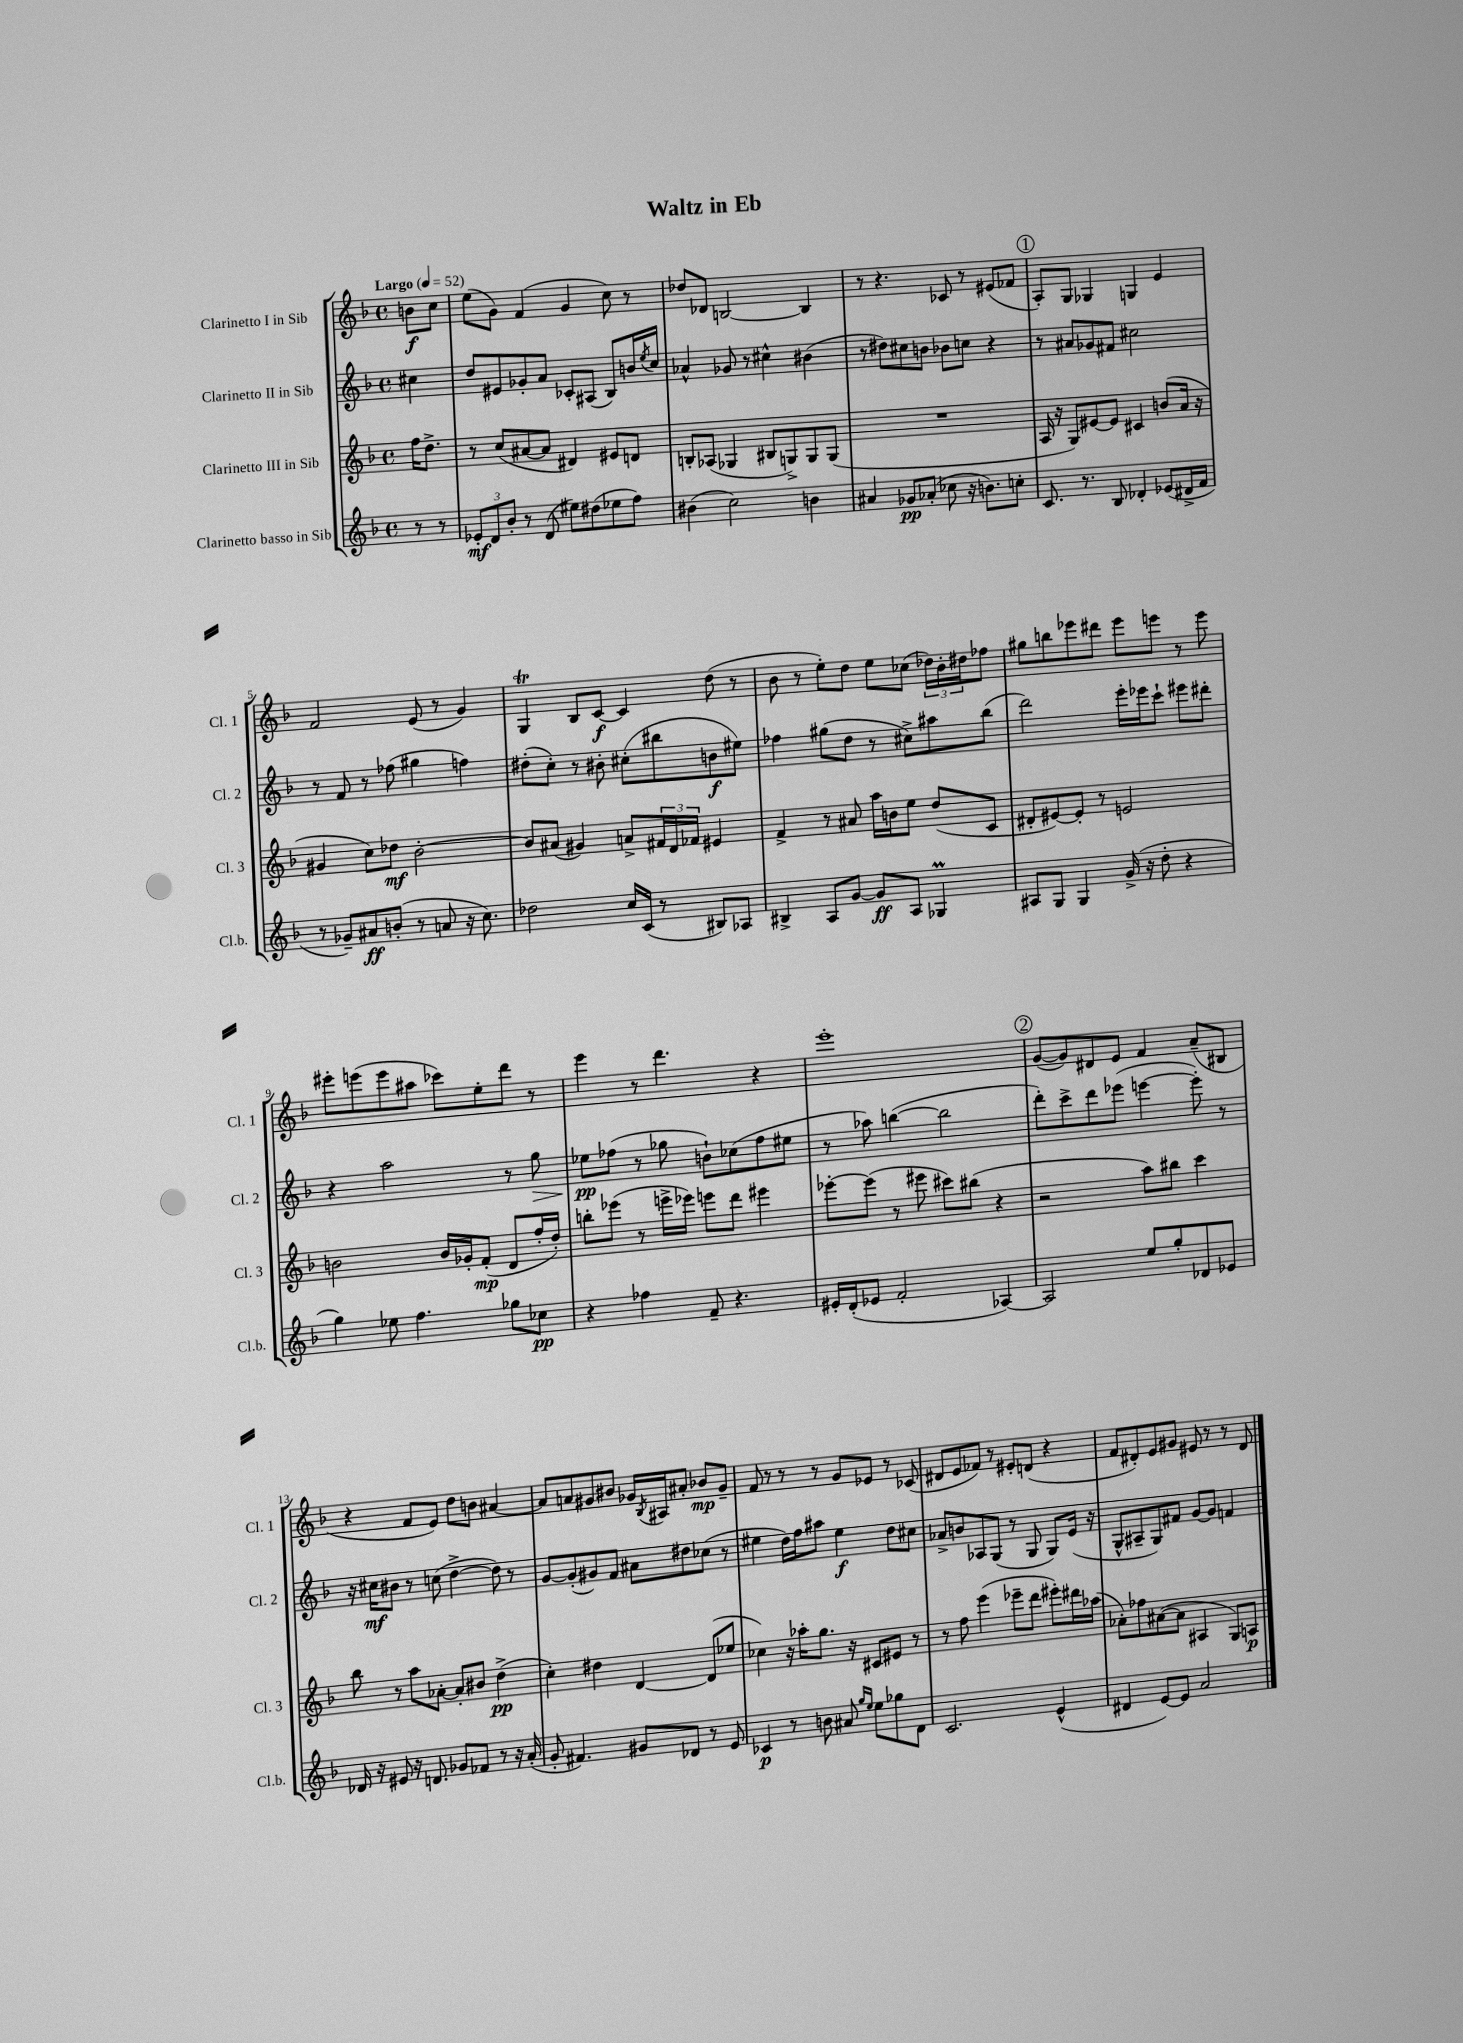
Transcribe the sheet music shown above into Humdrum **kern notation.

**kern	**kern	**kern	**kern
*staff4	*staff3	*staff2	*staff1
*clefG2	*clefG2	*clefG2	*clefG2
*k[b-]	*k[b-]	*k[b-]	*k[b-]
*M4/4	*M4/4	*M4/4	*M4/4
*met(c)	*met(c)	*met(c)	*met(c)
*MM52	*MM52	*MM52	*MM52
8r	16ff	4cc#	8b
.	8.dd^	.	.
8r	.	.	8cc
=	=	=	=
12e-'	8r	8dd	(8ee
12d	.	.	.
.	(8cc	8e#	8g)
12b-'	.	.	.
8r	[8a#	8g-'	(4f
(8d	8a#]	8a	.
8ee#)	4d#)	8c-'	4g
(8dd#	.	(8A#	.
8ee-	8e#	8B-)	8cc)
8ff)	8d	16b	8r
.	.	8qee	.
.	.	16cc	.
=	=	=	=
(4b#	8B'	4a-^^	8dd-
.	(8A-	.	8d-
2cc)	4G-	8g-	[2B
.	.	8r	.
.	8B#	4cc#^^	.
.	8G^)	.	.
4b	8G	(4b#	4B]
.	(8G	.	.
=	=	=	=
4a#	1r	8r	8r
.	.	8dd#)	4.r
8g-	.	8cc#	.
(8a-'	.	8b	.
8cc-	.	8b-	8c-
16r	.	8cc	8r
8.b)	.	.	.
.	.	4r	(8e#
8cc'	.	.	8f-
=	=	=	=
8.c	16A	8r	8A')
.	16r	.	.
.	8G)	8a#	8G
8.r	.	.	.
.	[8e#	8g-	4G-
8B-	8e#]	8f#	.
4d-'	4c#	2cc#	4G
(8e-	(8b	.	4e
16d#^	16a	.	.
16f	16r	.	.
=	=	=	=
8r	4g#	8r	2f
8g-~)	.	8f	.
8a#	8cc)	8r	.
(8b'	8dd-	(8ff-	.
8r	[2b-'	4gg#	(8e
8a	.	.	8r
16r	.	4ff)	4g)
8.cc)	.	.	.
=	=	=	=
2dd-	8b-]	(8dd#'	4G
.	(8a#	8cc')	.
.	4g#)	8r	8B-
.	.	8b#'	[8c
16cc	8a^	(8cc#'	4c]
(16c	.	.	.
8r	24f#	8bb#	.
.	24d	.	.
.	24f-	.	.
8B#)	4e#	8b	(8dd
8A-	.	8ee#)	8r
=	=	=	=
4B#^	4f^	4ff-	8b-
.	.	.	8r
8A	8r	(8gg#	8ee')
[8g	8a#	8dd	8dd
8g]	16aa	8r	8ee
.	16b	.	.
8A	8ee	8cc#^)	(8cc-
4G-	(8dd	8aa#	24dd-)
.	.	.	24b-'
.	.	.	24dd#
.	8c	(8bb-	8ff-
=	=	=	=
8A#	8d#'	2ddd)	8gg#
8G	[8e#)	.	8bb
4G	8e#']	.	8eee-
.	8r	.	8ddd#
(16g^	2e	16eee'	8eee-
16r	.	16eee-	.
8dd'	.	8ccc`	8eee
4r	.	8eee#	8r
.	.	8ddd#'	8eee
=	=	=	=
4gg)	2b	4r	8eee#'
.	.	.	(8eee
8ee-	.	2aa	8eee
4.ff	.	.	8aa#
.	16b	.	8ccc-)
.	16g-'	.	.
.	(8f'	.	8ee'
8gg-	8d	8r	8ddd
8cc-	16ff'	8gg	8r
.	16dd')	.	.
=	=	=	=
4r	8bb'	8ee-	4eee
.	(8eee-	(8ff-	.
4ff-	8r	8r	8r
.	16eee^	8gg-	4.ddd
.	16eee-)	.	.
8f~	8eee	8b`)	.
4.r	8ddd	(8cc-	.
.	4eee#	8ff-	4r
.	.	8ee#	.
=	=	=	=
16e#'	[8eee-'	8r	1eee'
(16d'	.	.	.
8e-	(8eee-]	8aa-)	.
2f'	8r	([4bb	.
.	8eee#	.	.
.	8ccc#)	2bb]	.
.	(8bb#	.	.
[4A-)	4r	.	.
=	=	=	=
2A-]	2r	8ddd')	([8g
.	.	8ccc^	8g])
.	.	8ddd	8d#
.	.	(8eee-	8e
8ee	8aa)	[4eee	4f
8gg'	8bb#	.	.
8d-	4ccc	8eee'])	(8a~
8e-	.	8r	8B#
=	=	=	=
16d-	8bb-	16r	4r
16r	.	16cc#	.
8e#	8r	8b#	.
16r	8aa	8r	8f
8.d	.	.	.
.	[8a-'	(8cc	8e)
8g-	8a-']	[4dd^	8dd
8f-	8b#	.	8b
8r	(4dd^	8dd])	[4a#
16r	.	8r	.
(16a'	.	.	.
=	=	=	=
8g'	4cc')	[8g	8a#]
4.f#)	.	(8g']	8a
.	4dd#	8g#)	8g#
.	.	8f	8b#
8g#	[4d	8a#	16g-
.	.	.	8qB-
.	.	.	16A#
8d-	.	8dd#	8a#'
8r	(8d]	(8cc-	8b-
8e	8ee-	8r	8g-~
=	=	=	=
4c-	4cc-)	4ee#	8f
.	.	.	8r
8r	16r	16dd)	8r
.	16aa-'	16ff	.
8b	8.gg	8aa#	8r
8a#	.	4ee#	8g
.	16r	.	.
16qqgg	.	.	.
16qqee	.	.	.
8ee	8c#	.	8e-
8gg-	8e#	8dd	8r
8d	8r	8cc#	(8c-
=	=	=	=
2.c	8r	8a-^	8d#
.	8ff	8b	8e
.	(4eee	8A-	8f-)
.	.	(8G	8r
.	8eee-~	8r	8e#'
.	8ddd	8G	(8d
(4e^^	8eee#')	8G)	4r
.	16ddd#	(16e	.
.	(16aa-	16r	.
=	=	=	=
4d#	8a-')	8G^^	8f
.	8ff-	8A#~	8d#')
[8e)	([8a#	8G)	8e
8e]	8a#]	8f#	8g#
2a	4A#	[8g	8e#
.	.	8g]	8r
.	8G)	4f	8r
.	8A	.	8d#
==	==	==	==
*-	*-	*-	*-
